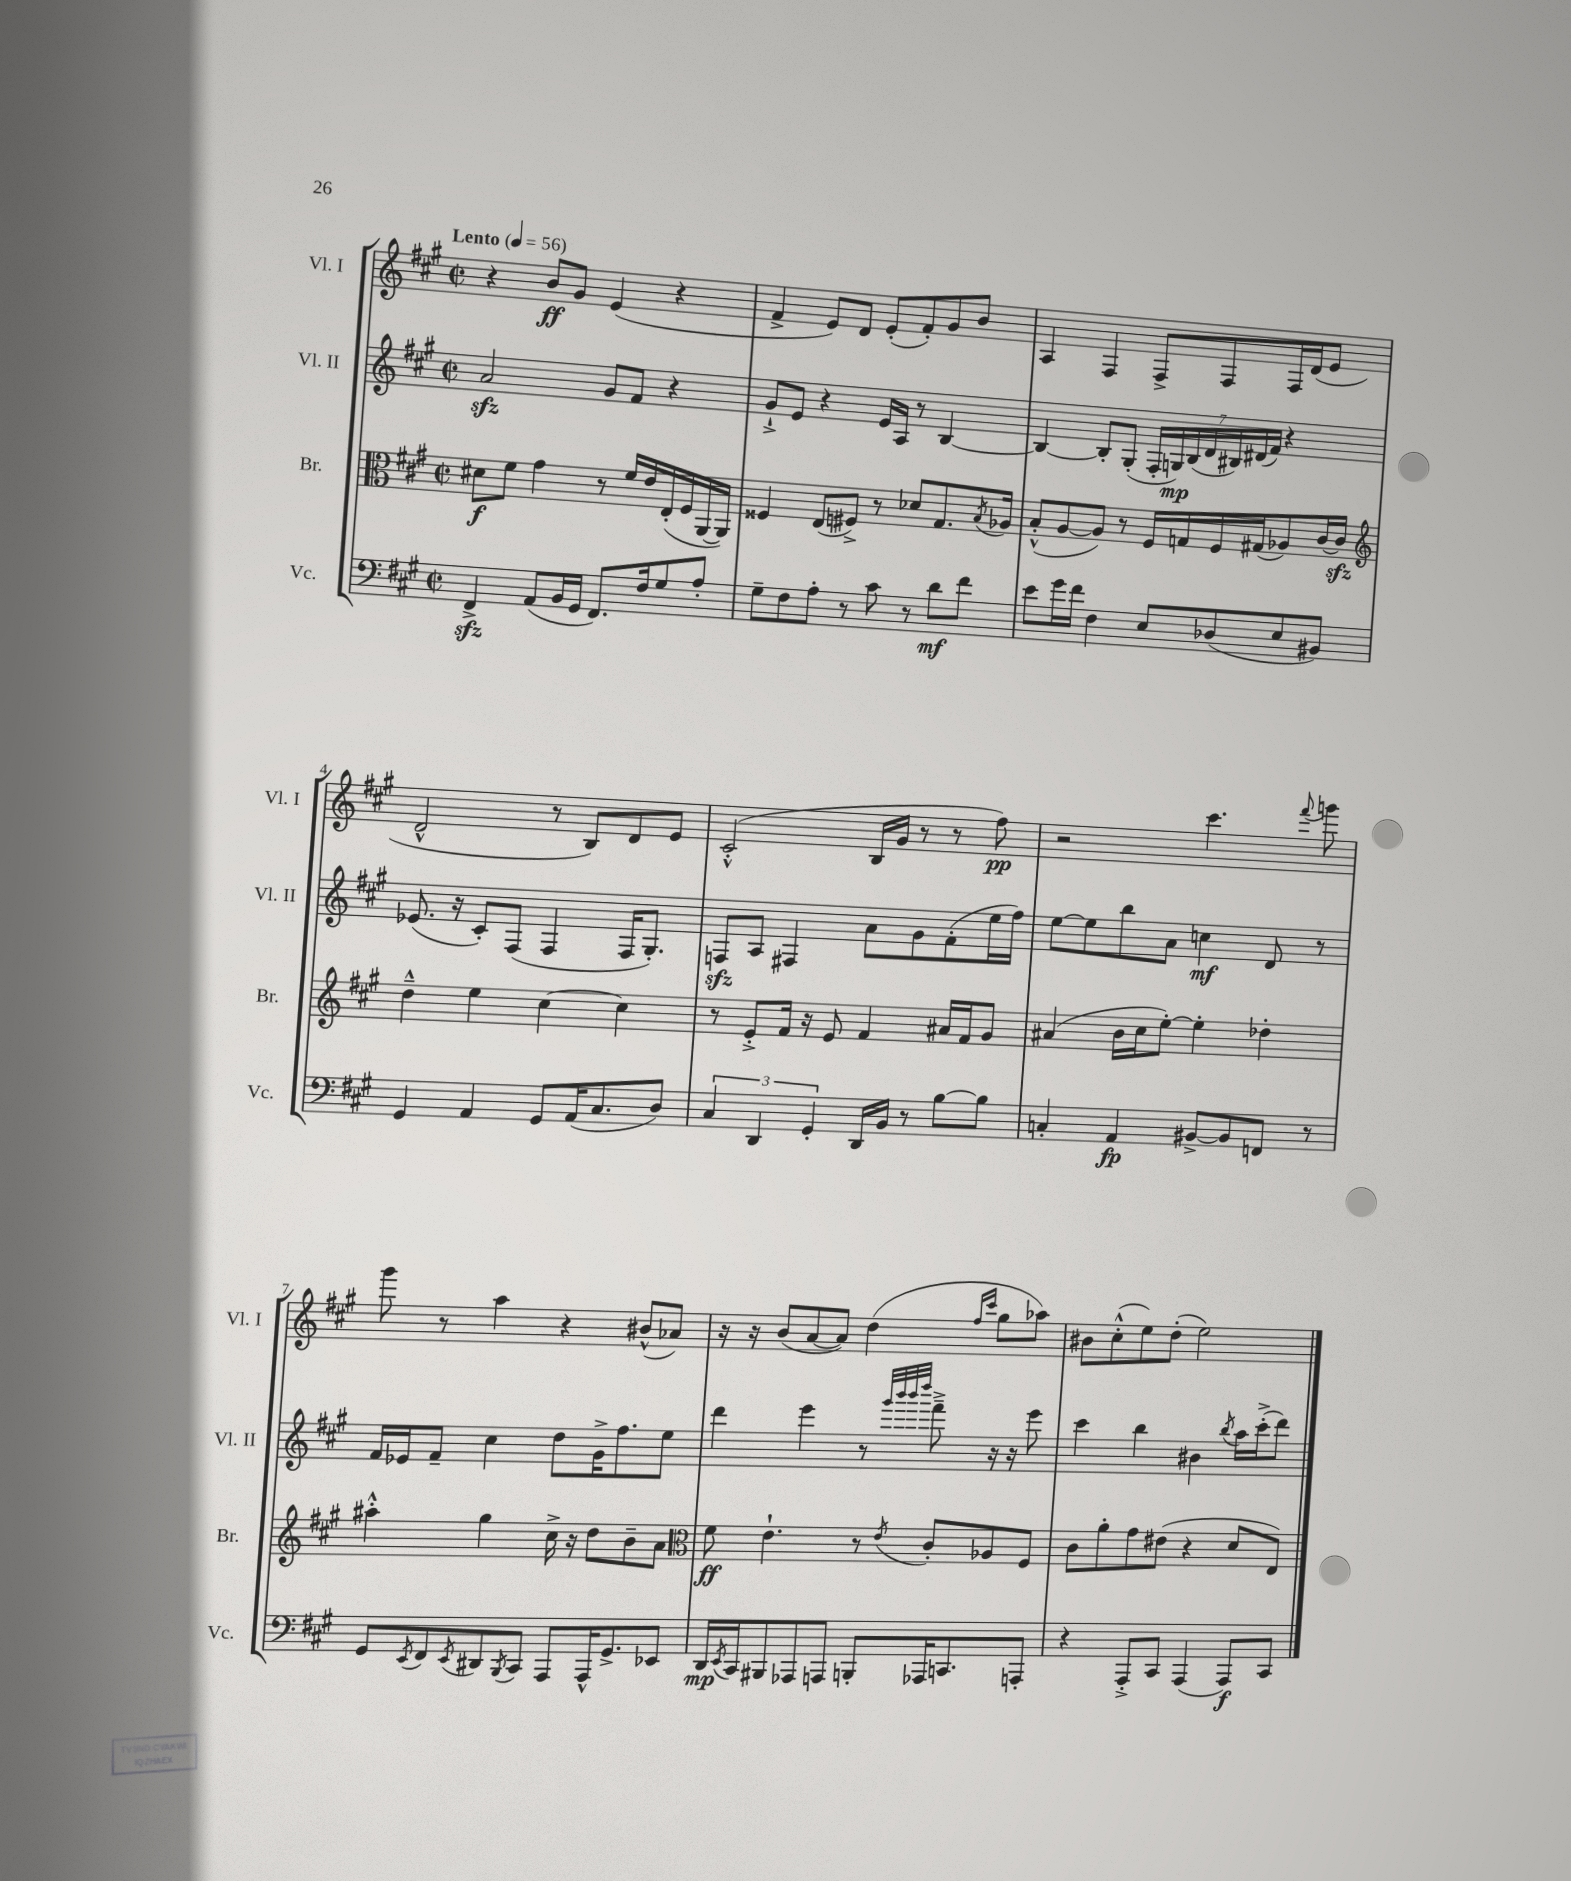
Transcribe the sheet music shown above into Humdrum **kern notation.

**kern	**kern	**kern	**kern
*staff4	*staff3	*staff2	*staff1
*clefF4	*clefC3	*clefG2	*clefG2
*k[f#c#g#]	*k[f#c#g#]	*k[f#c#g#]	*k[f#c#g#]
*M2/2	*M2/2	*M2/2	*M2/2
*met(c|)	*met(c|)	*met(c|)	*met(c|)
*MM56	*MM56	*MM56	*MM56
4FF#^	8d#	2a	4r
.	8f#	.	.
(8AA	4g#	.	8b
16BB	.	.	8g#
16GG#	.	.	.
8.FF#)	8r	8g#	(4e
.	16f#	8f#	.
16F#	16e	.	.
8G#	(16E'	4r	4r
.	16F#	.	.
8A'	[16AA	.	.
.	16AA])	.	.
=	=	=	=
8G#~	4F##	8g#`^	4f#^
8F#	.	8e	.
8A'	(8E	4r	8e)
8r	8F#^)	.	8d
8c#	8r	16e	(8e'
.	.	16A	.
8r	8d-	8r	8f#')
8d	8.G#	[4B	8g#
8f#	.	.	8b
.	8qB	.	.
.	16A-	.	.
=	=	=	=
8e	(8B'^^	4B_	4A
16g#	[8A	.	.
16f#	.	.	.
4F#	8A])	8B']	4F#
.	8r	(8G#'	.
8E	16F#	28F#'	8F#^
.	.	28G)	.
.	16G	.	.
.	.	(28B	.
.	.	28d	.
(8D-	16F#	.	8F#
.	.	28B#)	.
.	.	(28d#	.
.	(16G#	.	.
.	.	28f#)	.
8E	8A-)	4r	16F#
.	.	.	(16d
8BB#)	[16c#	.	8e
.	16c#]	.	.
=	=	=	=
*	*clefG2	*	*
4GG#	4dd~^^	(8.e-	2d^^
.	.	16r	.
4AA	4ee	8c#')	.
.	.	(8F#	.
8GG#	[4cc#	4F#	8r
(16AA	.	.	8B)
8.C#	.	.	.
.	4cc#]	16F#	8d
.	.	8.G#')	.
8D)	.	.	8e
=	=	=	=
6C#	8r	8F	(2c#'^^
.	8e'^	8A	.
6DD	.	.	.
.	16f#	4F#	.
.	16r	.	.
6GG#'	.	.	.
.	8e	.	.
16DD	4f#	8a	16B
16BB	.	.	16g#
8r	.	8g#	8r
[8B	16a#	(8f#'	8r
.	16f#	.	.
8B]	8g#	16ee	8ff#)
.	.	16ff#)	.
=	=	=	=
4C'	(4a#	[8ee	2r
.	.	8ee]	.
4AA	16b	8bb	.
.	16cc#	.	.
.	[8ee')	8a	.
[8BB#^	4ee']	4cc	4.ccc#
8BB#]	.	.	.
8FF	4dd-'	8d	.
.	.	.	8qqfff#
8r	.	8r	8ggg
=	=	=	=
8GG#	4aa#'^^	16f#	8ggg#
.	.	16e-	.
8qEE	.	.	.
8FF#	.	8f#~	8r
8qEE	.	.	.
8DD#	4gg#	4cc#	4aa
8qBBB	.	.	.
8CC#	.	.	.
8AAA	16cc#^	8dd	4r
.	16r	.	.
16AAA^^	8dd	16g#^	.
8.GG#^	.	8.ff#	.
.	8b~	.	(8b#^^
8EE-	8a	8ee	8a-)
=	=	=	=
*	*clefC3	*	*
16DD	8f#	4ddd	16r
8qEE	.	.	.
16CC#	.	.	16r
8BBB#	4.e`	.	(8b
8AAA-	.	4eee	[8a
8AAA	.	.	8a])
8BBB'	8r	8r	(4dd
.	.	32qqggg#	.
.	.	32qqbbb	.
.	.	32qqbbb	.
.	8qe	32qqdddd	.
16AAA-	8c#'	8fff#~^	.
8.CC	.	.	.
.	.	.	16qqff#
.	.	.	16qqccc#
.	8A-	16r	8gg#
.	.	16r	.
8AAA'	8F#	8eee	8aa-)
=	=	=	=
4r	8c#	4ccc#	8b#
.	8a'	.	(8cc#'^^
8AAA'^	8g#	4bb	8ee)
8CC#	(8e#	.	(8dd'
(4AAA	4r	4b#	2ee)
.	.	8qbb	.
8AAA)	8d	16aa	.
.	.	(16ccc#'^	.
8CC#	8E)	8ddd)	.
==	==	==	==
*-	*-	*-	*-
